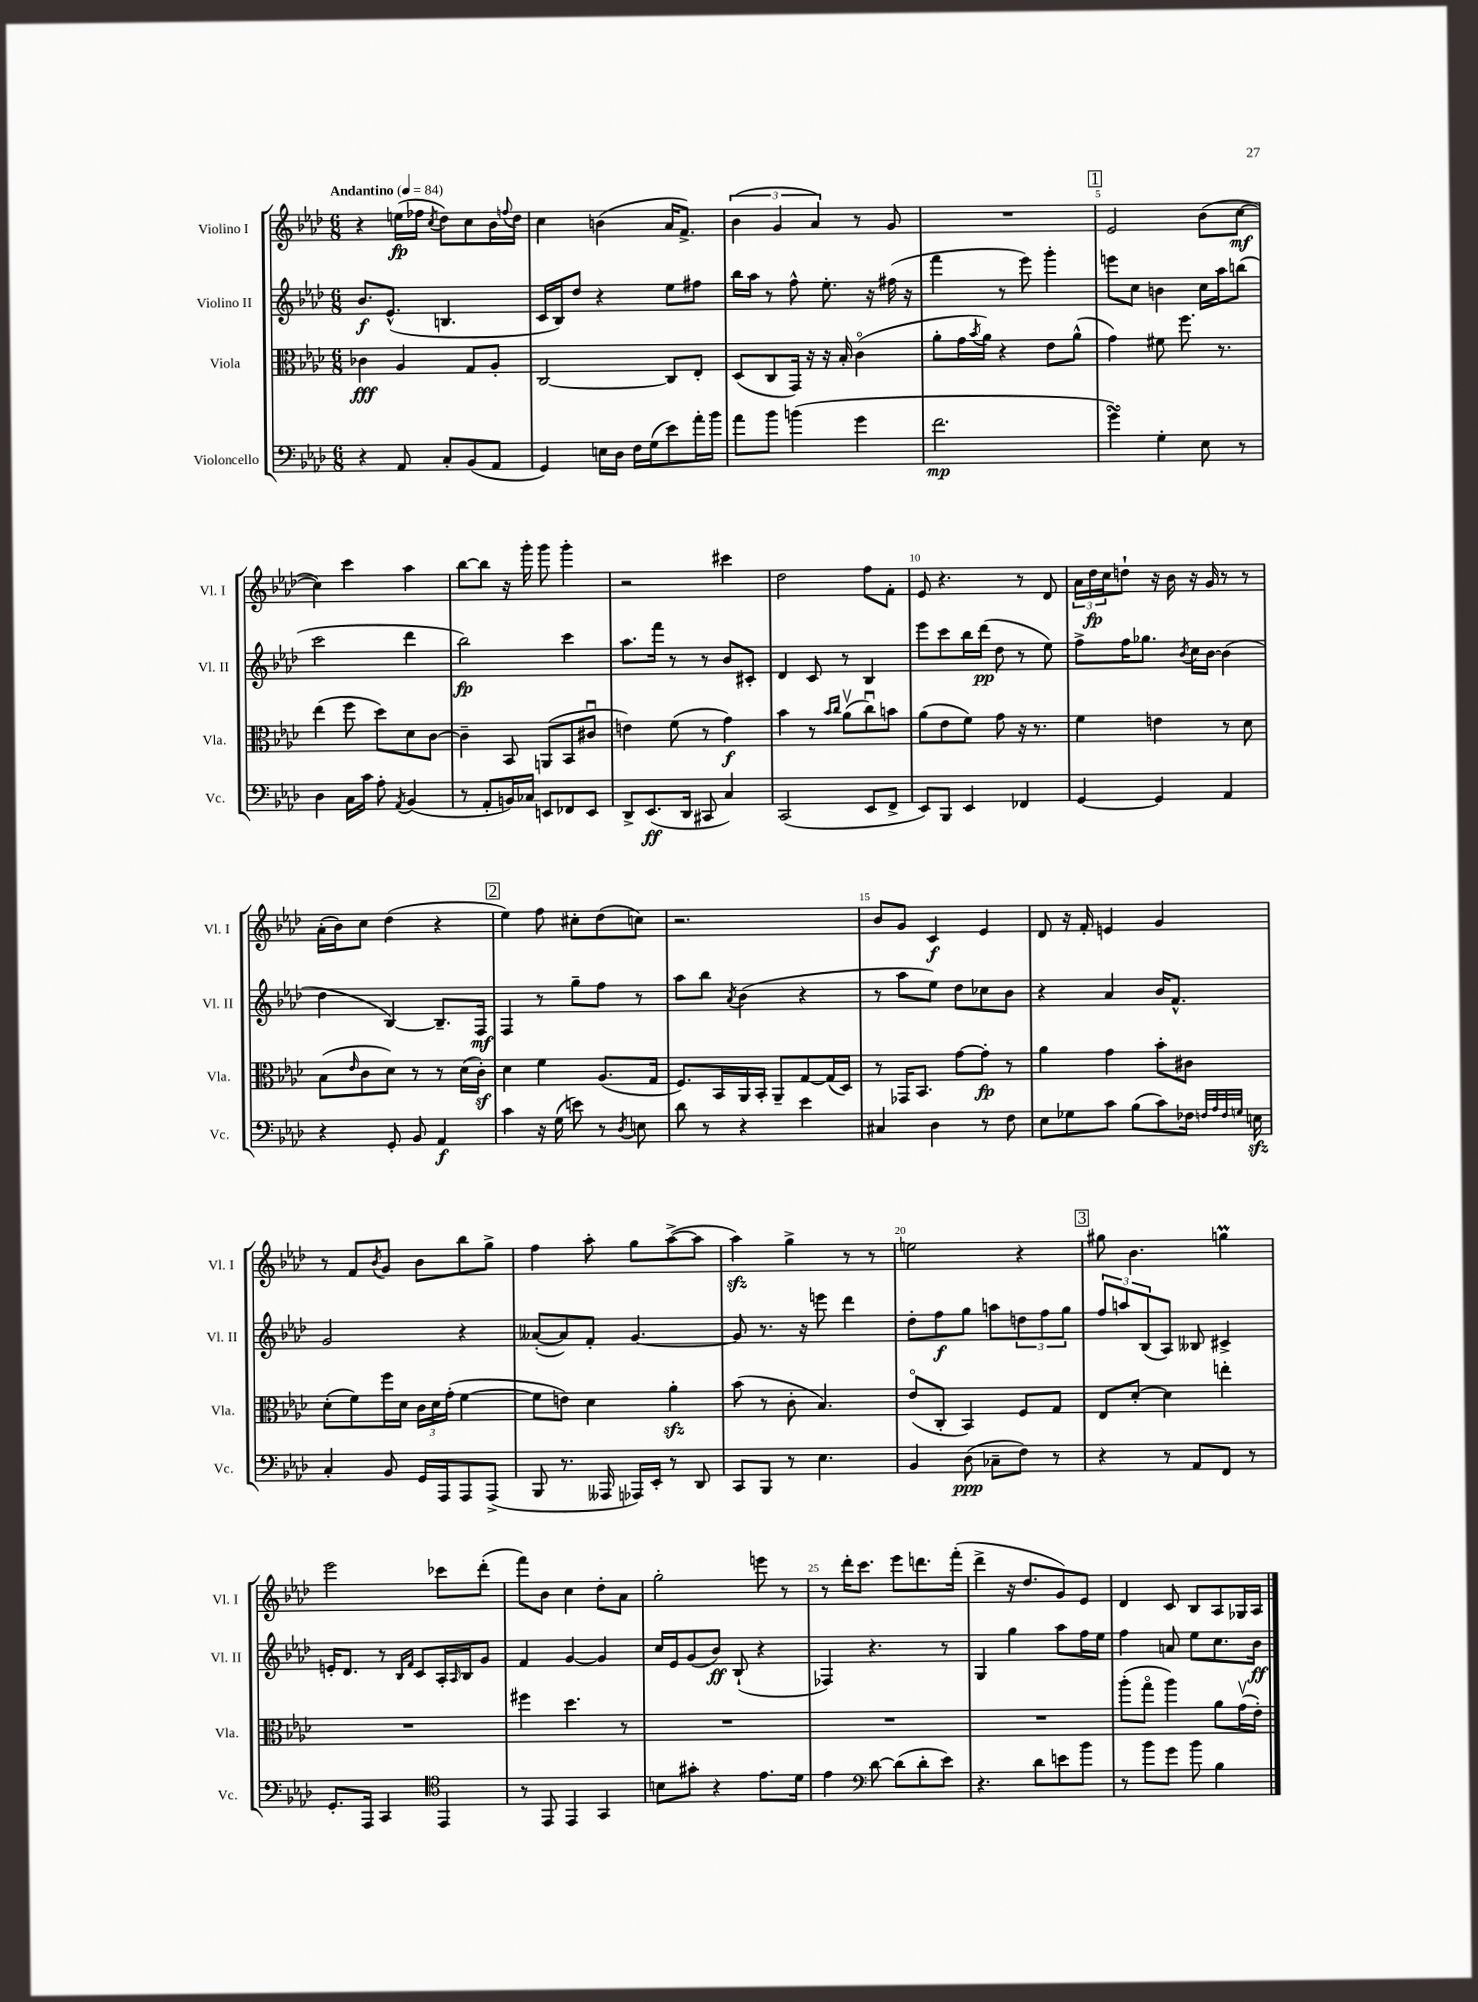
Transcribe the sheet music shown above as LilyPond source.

<<
\new StaffGroup <<
\new Staff = "s0" \with { instrumentName = "Violino I" shortInstrumentName = "Vl. I" } {
    \clef treble \key aes \major \numericTimeSignature \time 6/8 \tempo "Andantino" 4 = 84
    r4 e''16\fp( fes''16 \acciaccatura { c''8 } des''8) c''8 bes'16 \appoggiatura { f''8 } des''16 |
    c''4 b'4( aes'16 f'8.->) |
    \tuplet 3/2 { bes'4( g'4 aes'4) } r8 g'8 |
    R2. |
    \mark \markup { \box "1" } ees'2 bes'8( c''8~\mf |
    c''4) c'''4 aes''4 |
    bes''8~ bes''8 r16 g'''16-. g'''8 g'''4-. |
    r2 cis'''4 |
    des''2 f''8 f'8-. |
    ees'8 r4. r8 des'8 |
    \tuplet 3/2 { aes'16 des''16\fp c''16 } d''8-! r16 bes'16 r16 g'16 r8 r8 |
    aes'16-.( bes'16) c''8 des''4( r4 |
    \mark \markup { \box "2" } ees''4) f''8 cis''8-. des''8( c''8) |
    r2. |
    bes'8 g'8 c'4\f ees'4 |
    des'8 r16 f'16-. e'4 g'4 |
    r8 f'8 \acciaccatura { bes'8 } g'8 bes'8 bes''8 g''8-> |
    f''4 aes''8-. g''8 aes''8~->( aes''8 |
    aes''4\sfz) g''4-> r8 r8 |
    e''2 r4 |
    \mark \markup { \box "3" } gis''8 bes'4. g''4\prall |
    ees'''2 ces'''8 des'''8-.( |
    f'''8) bes'8 c''4 des''8-. aes'8 |
    g''2-. e'''8 r8 |
    r8 des'''16-. c'''8. ees'''8 d'''8. f'''16-.( |
    des'''4-> r16 des''8. g'8) ees'8 |
    des'4 c'8 bes8 aes8 ges16 aes16 \bar "|." |
}
\new Staff = "s1" \with { instrumentName = "Violino II" shortInstrumentName = "Vl. II" } {
    \clef treble \key aes \major \numericTimeSignature \time 6/8
    bes'8.\f ees'8.-^( b4. |
    c'16 bes16) des''8 r4 ees''8 fis''8 |
    bes''16 aes''16 r8 f''8-^ ees''8.-. r16 fis''16( r16 |
    f'''4 r8 ees'''8) g'''4-. |
    \mark \markup { \box "1" } e'''8 c''8 b'4 c''16 aes''16 b''8( |
    c'''2 des'''4 |
    bes''2\fp) c'''4 |
    aes''8. f'''16 r8 r8 bes'8 cis'8-. |
    des'4 c'8 r8 bes4 |
    ees'''8 c'''8 bes''16 des'''16\pp( des''8 r8 ees''8) |
    f''8-> f''16 ges''8. \acciaccatura { bes'8 } c''16 bes'16~ bes'4( |
    des''4 bes4~) bes8.-- f16\mf |
    \mark \markup { \box "2" } f4 r8 g''8-- f''8 r8 |
    aes''8 bes''8 \acciaccatura { aes'8 } bes'4( r4 |
    r8 aes''8 ees''8) des''8 ces''8 bes'8 |
    r4 aes'4 bes'16 f'8.-^ |
    g'2 r4 |
    aeses'8~-.( aeses'8) f'8-. g'4.~ |
    g'8 r8. r16 e'''8 des'''4 |
    des''8-. f''8\f g''8 a''8 \tuplet 3/2 { d''8 f''8 g''8 } |
    \mark \markup { \box "3" } \tuplet 3/2 { f''8 a''8 bes8( } aes8) beses8 cis'4-> |
    e'16-. des'8. r8 \grace { bes16 f'16 } c'8 aes16-. \grace { aes16 } bes16 g'8 |
    f'4 g'4~ g'4 |
    c''16 ees'16 g'8( bes'8\ff) bes8-!( r4 |
    fes4) r4. r8 |
    g4 g''4 aes''8 f''16 ees''16 |
    f''4 a'8 ees''8 c''8. bes'16\ff \bar "|." |
}
\new Staff = "s2" \with { instrumentName = "Viola" shortInstrumentName = "Vla." } {
    \clef alto \key aes \major \numericTimeSignature \time 6/8
    ces'4\fff aes4 g8 aes8-. |
    c2~ c8 ees8-. |
    des8( c8 g,16) r16 r16 bes16-. c'4\flageolet( |
    aes'8-. g'16 \acciaccatura { bes'8 } aes'16) r4 ees'8 aes'8-^( |
    \mark \markup { \box "1" } g'4) fis'8 f''8. r8. |
    ees''4( f''8 des''8) des'8 c'8~ |
    c'4-- bes,8 a,8( bes,8 cis'8\downbow |
    e'4) f'8( r8 g'4\f) |
    bes'4 r8 \grace { bes'16 c''16 } aes'8\upbow( c''8\downbow) b'8 |
    aes'8( ees'8 f'8) g'8 r16 r8. |
    f'4 e'4 r8 des'8 |
    bes8( \grace { ees'16 } c'8 des'8) r8 r8 des'16( c'16-.\sf) |
    \mark \markup { \box "2" } des'4 f'4 aes8.( g16 |
    f8.) bes,16 aes,16 bes,16-. aes,8-- g8~ g16( des16) |
    r8 ges,16 bes,8. g'8~ g'8-.\fp r8 |
    aes'4 g'4 bes'8-. cis'8 |
    des'8-.( f'8) f''16 des'16 \tuplet 3/2 { c'16 des'16 g'16-.( } f'4~ |
    f'8 e'8) des'4 aes'4-.\sfz |
    bes'8( r8 c'8-. bes4.) |
    ees'8\flageolet( c8-. bes,4) f8 g8 |
    \mark \markup { \box "3" } ees8 des'8~-. des'4 e''4-. |
    R2. |
    fis''4 des''4. r8 |
    R2. |
    R2. |
    R2. |
    aes''8-.( g''8\flageolet aes''4) aes'8 g'16\upbow( ees'16-.) \bar "|." |
}
\new Staff = "s3" \with { instrumentName = "Violoncello" shortInstrumentName = "Vc." } {
    \clef bass \key aes \major \numericTimeSignature \time 6/8
    r4 aes,8 c8-. bes,8( aes,8 |
    g,4) e16 des16 f16 g16( ees'8) aes'16-. bes'16 |
    aes'8 bes'8 b'4( g'4 |
    f'2.\mp |
    \mark \markup { \box "1" } g'4\turn) g4-. ees8 r8 |
    des4 c16 c'16 aes8-. \acciaccatura { aes,8 } bes,4( |
    r8 aes,8-. b,16) ces16 e,8 fes,8 e,8 |
    des,8-> ees,8.\ff( des,16 cis,8 c4) |
    c,2( ees,8 f,8-> |
    ees,8) bes,,8 ees,4 fes,4 |
    g,4~ g,4 aes,4 |
    r4 g,8-. bes,8 aes,4\f |
    \mark \markup { \box "2" } c'4 r16 g16( e'8) r8 \acciaccatura { des8 } e8 |
    des'8 r8 r4 ees'4 |
    cis4 des4 r8 f8 |
    ees8 ges8 c'8 bes8( c'8) fes16 \grace { f32 aes32 f32 g32 } e16\sfz |
    c4-. bes,8 g,16 aes,,16 aes,,8 aes,,8->( |
    bes,,8 r8. aeses,,16 aes,,16) ees,16-. r8 des,8 |
    c,8 bes,,8 r8 ees4. |
    bes,4 des8\ppp( ces8-- f8) r8 |
    \mark \markup { \box "3" } r4 r8 aes,8 f,8 r8 |
    g,8.-. aes,,16 c,4 \clef tenor ees,4 |
    r8 ees,8 ees,4 g,4 |
    b8 gis'8-. r4 ees'8. des'16 |
    ees'4 \clef bass des'8~ des'8( des'8-. ees'8) |
    r4. des'8 e'8 bes'8 |
    r8 bes'8 g'8 bes'8 bes4 \bar "|." |
}
>>
>>
\layout { \context { \Score \override BarNumber.break-visibility = ##(#f #t #t) barNumberVisibility = #(every-nth-bar-number-visible 5) } }
